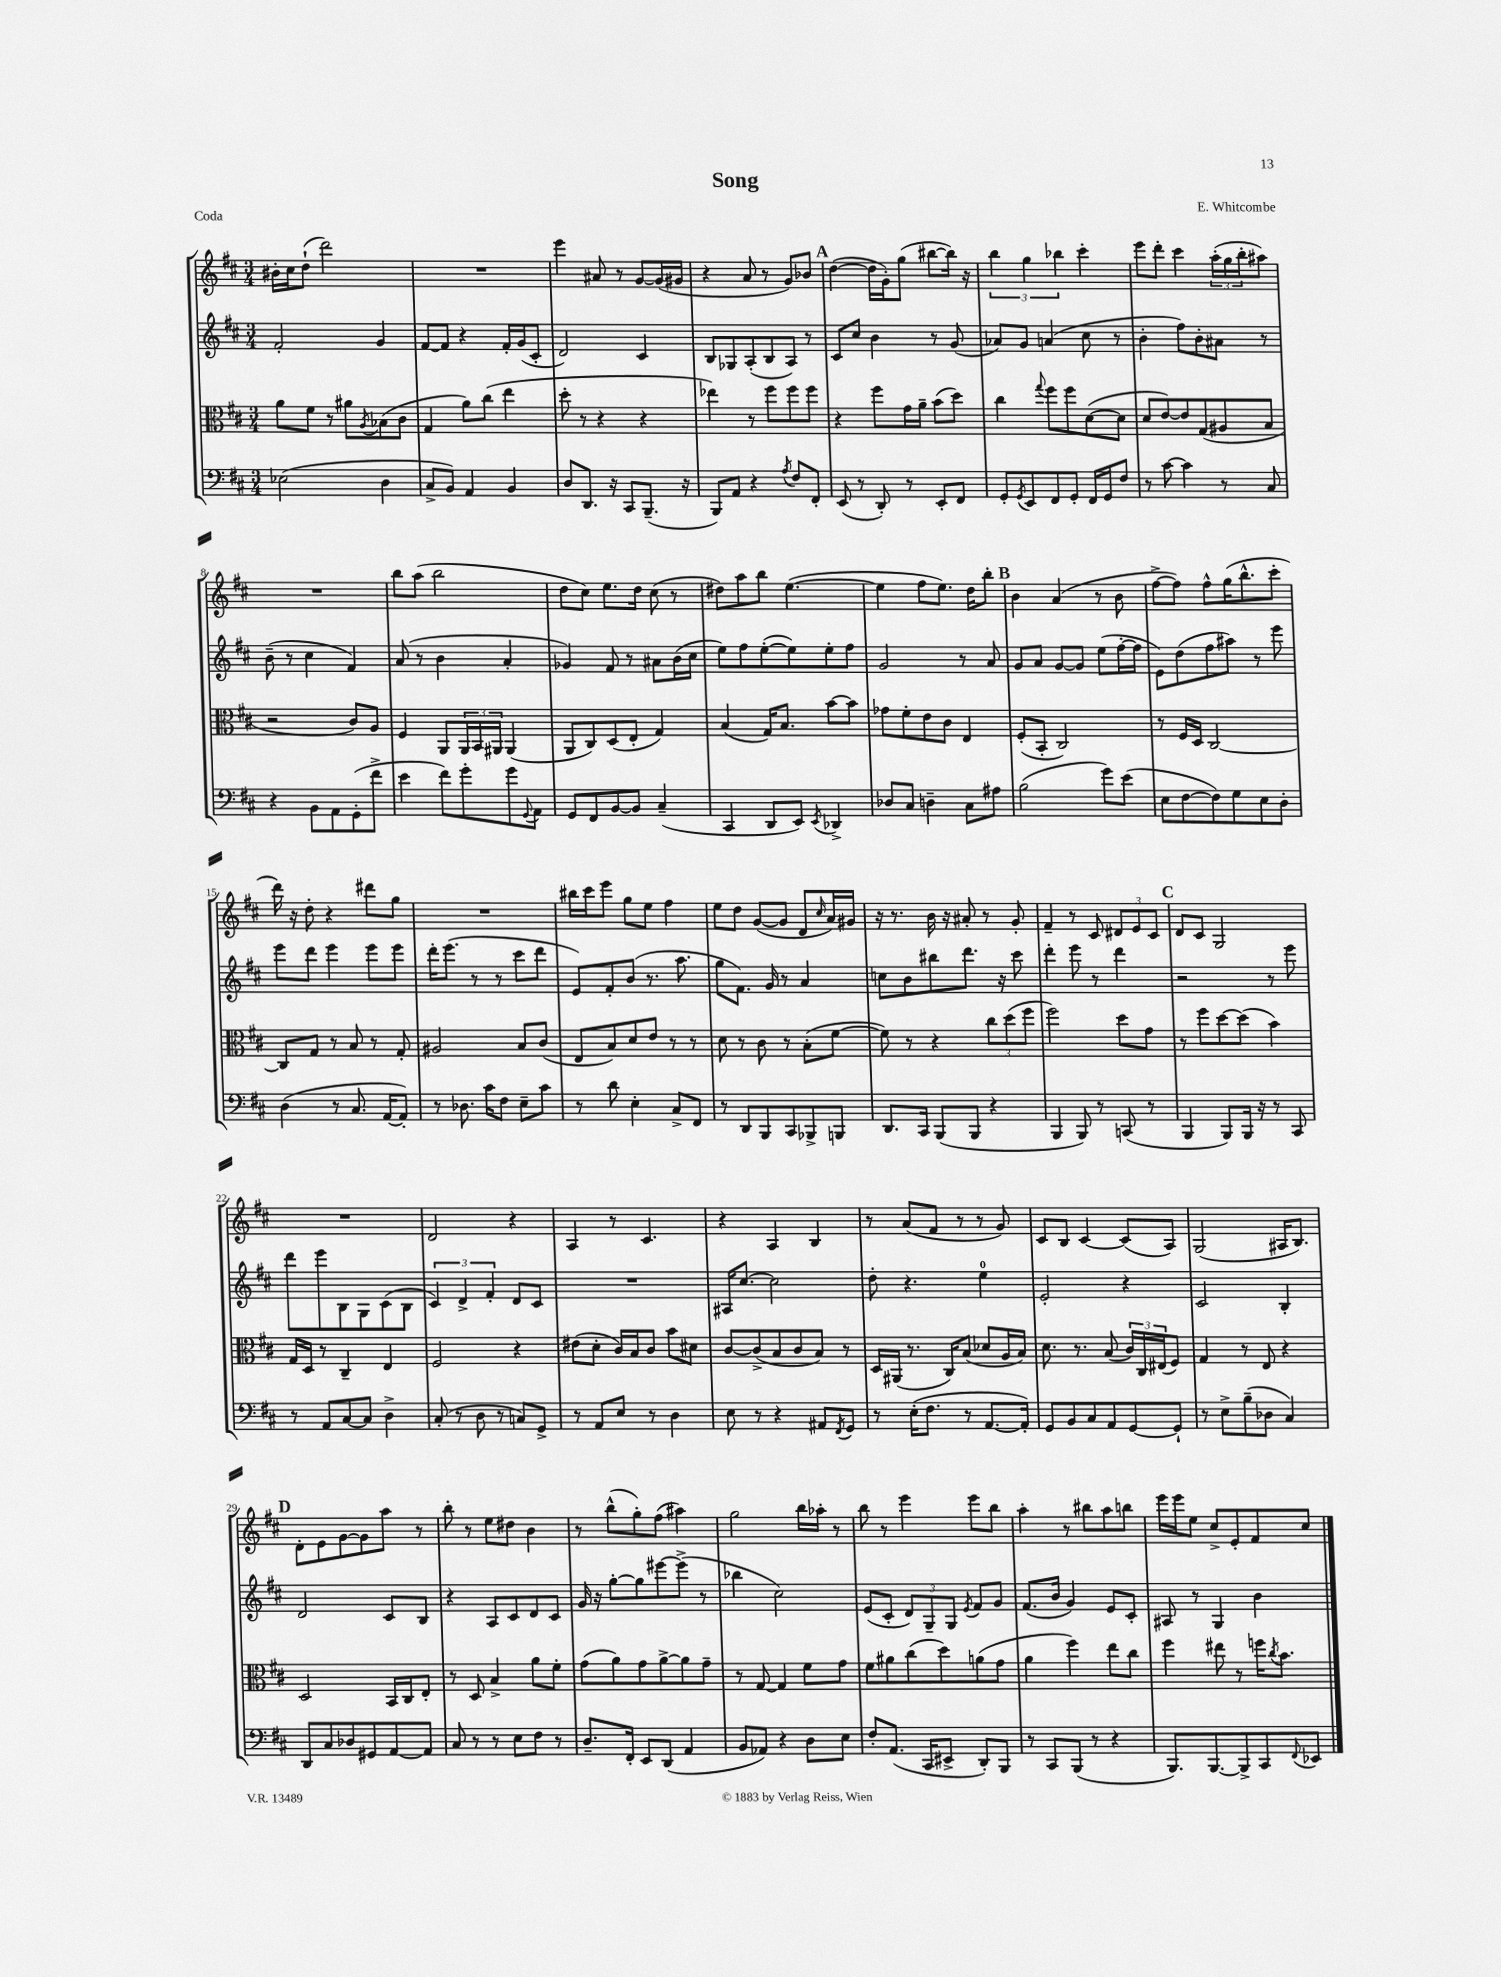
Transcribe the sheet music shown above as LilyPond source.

\header { title = "Song" composer = "E. Whitcombe" piece = "Coda" }
<<
\new StaffGroup <<
\new Staff = "s0" {
    \clef treble \key d \major \numericTimeSignature \time 3/4
    bis'16-. cis''16 d''8-!( d'''2) |
    R2. |
    e'''4 ais'8 r8 g'8~ g'16( gis'16 |
    r4 a'8 r8 g'8) bes'8 |
    \mark \markup { \bold "A" } d''4~( d''16 g'16-.) g''8( bis''8~ bis''16) r16 |
    \tuplet 3/2 { b''4 g''4 bes''4 } cis'''4-. |
    e'''8 d'''8-. cis'''4 \tuplet 3/2 { a''16-.( g''16 b''16-. } ais''8) |
    R2. |
    b''8 a''8( b''2 |
    d''8 cis''8) e''8. d''16 cis''8( r8 |
    dis''8) a''8 b''8 e''4.~( |
    e''4 fis''8 e''8.) d''16 b''8-. |
    \mark \markup { \bold "B" } b'4 a'4( r8 b'8 |
    fis''8~-> fis''8) fis''8-^ g''16( b''8.-^ cis'''8-. |
    d'''16) r16 d''8-. r4 dis'''8 g''8 |
    R2. |
    bis''16 cis'''16 e'''8 g''8 e''8 fis''4 |
    e''8 d''8 g'8~( g'8 d'8 \grace { cis''16 } a'16) gis'16 |
    r16 r8. b'16 r16 ais'8-. r8 g'8-. |
    fis'4-- r8 cis'8 \tuplet 3/2 { dis'8 e'8 cis'8 } |
    \mark \markup { \bold "C" } d'8 cis'8 g2 |
    R2. |
    d'2 r4 |
    a4 r8 cis'4. |
    r4 a4 b4 |
    r8 a'8( fis'8 r8 r8 g'8) |
    cis'8 b8 cis'4~ cis'8( a8) |
    g2( ais16 b8.) |
    \mark \markup { \bold "D" } d'8-. e'8 g'8~ g'8 a''8 r8 |
    b''8-. r8 e''8 dis''8 b'4 |
    r8 b''8-^( g''8-.) fis''8( ais''4) |
    g''2 b''16 aes''16-. r8 |
    b''8 r8 e'''4 e'''8 b''8 |
    a''4-. r8 bis''8 a''8 b''8 |
    e'''16 e'''16 e''8 cis''8-> e'8-. fis'8 cis''8 \bar "|." |
}
\new Staff = "s1" {
    \clef treble \key d \major \numericTimeSignature \time 3/4
    fis'2-. g'4 |
    fis'8~ fis'8 r4 fis'16-. g'16( cis'8-. |
    d'2) cis'4 |
    b8 ges8 a8-.( b8 a8) r8 |
    \mark \markup { \bold "A" } cis'8 cis''8 b'4 r8 g'8( |
    aes'8) g'8 a'4( cis''8 r8 |
    b'4-. fis''8) b'8-. ais'8 r8 |
    b'8--( r8 cis''4 fis'4) |
    a'8( r8 b'4 a'4-. |
    ges'4) fis'8 r8 ais'8 b'16( cis''16 |
    e''8) fis''8 e''8~-.( e''8) e''8-. fis''8 |
    g'2 r8 a'8 |
    \mark \markup { \bold "B" } g'8 a'8 g'8~ g'8 e''8( fis''16~-. fis''16 |
    e'8) d''8( fis''8 ais''8) r8 e'''8 |
    e'''8 d'''8 e'''4 e'''8 e'''8 |
    d'''16-. e'''8.( r8 r8 cis'''8 d'''8 |
    e'8) fis'8-. b'8( r8. a''8. |
    g''8 fis'8.) g'16 r8 a'4 |
    c''8 b'8 bis''8 d'''8. r16 cis'''8 |
    d'''4-. e'''8 r8 d'''4 |
    \mark \markup { \bold "C" } r2 r8 e'''8 |
    d'''8 e'''8 b8 g8 cis'8( b8 |
    \tuplet 3/2 { cis'4) d'4-> fis'4-. } d'8 cis'8 |
    R2. |
    ais16 cis''8.~ cis''2 |
    d''8-. r4. e''4-0 |
    e'2-. r4 |
    cis'2 b4-. |
    \mark \markup { \bold "D" } d'2 cis'8 b8 |
    r4 a8 cis'8 d'8 cis'8 |
    g'16 r16 g''8~-. g''8 eis'''8~ eis'''8->( r8 |
    bes''4 cis''2) |
    e'8( cis'8-. \tuplet 3/2 { d'8) g8-- g8 } \acciaccatura { e'8 } fis'8 g'8 |
    fis'8.( b'16 g'4) e'8 cis'8-. |
    ais8 r8 g4 b'4 \bar "|." |
}
\new Staff = "s2" {
    \clef alto \key d \major \numericTimeSignature \time 3/4
    a'8 fis'8 r8 ais'8 \acciaccatura { a8 } bes8( cis'8 |
    g4 a'8) cis''8( e''4 |
    d''8-. r8 r4 r4 |
    ees''4) r8 fis''8 fis''8 fis''8 |
    \mark \markup { \bold "A" } r4 fis''8 g'16 a'16-- b'8( d''8) |
    cis''4 \appoggiatura { g''8 } fis''8 fis''8 d'8~( d'8 |
    d'8 e'8~) e'8 g8( ais8 b8 |
    r2 cis'8) a8 |
    fis4 a,8 \tuplet 3/2 { a,16 b,16 ais,16 } ais,4( |
    a,8 cis8) d8( e8-. g4) |
    b4( g16) b8. b'8~ b'8 |
    ges'8 fis'8-. e'8 cis'8 e4 |
    \mark \markup { \bold "B" } fis8-.( b,8-. cis2) |
    r8 fis16 d16 cis2~ |
    cis8 g8 r8 b8 r8 g8-. |
    ais2 b8 cis'8( |
    e8 b8) d'8 e'8 r8 r8 |
    d'8 r8 cis'8 r8 b8-.( fis'8~ |
    fis'8) r8 r4 \tuplet 3/2 { cis''8 d''8( fis''8 } |
    fis''2) d''8 g'8 |
    \mark \markup { \bold "C" } r8 fis''8 d''8~ d''8( b'4) |
    g16 d16 r8 cis4-- e4 |
    fis2 r4 |
    eis'8( d'8-. cis'16) b16 cis'8 b'8 dis'8 |
    cis'8~ cis'8->( b8 cis'8 b8) r8 |
    d16 ais,16( r8. cis16) b8( des'8 a16 b16) |
    d'8. r8. b8( \tuplet 3/2 { cis'16) cis16 eis16( } fis8) |
    g4 r8 e8 r4 |
    \mark \markup { \bold "D" } d2 b,16 cis16 e8-. |
    r8 d8 b4-> a'8 fis'8-. |
    g'8( a'8) g'8 a'8~-> a'8 g'8-- |
    r8 g8~ g4 fis'8 g'8 |
    fis'8 ais'8 cis''8( d''8) a'8( g'8 |
    a'4 fis''4) e''8 cis''8 |
    fis''4 eis''8 r8 f''16 \acciaccatura { cis''8 } b'8. \bar "|." |
}
\new Staff = "s3" {
    \clef bass \key d \major \numericTimeSignature \time 3/4
    ees2( d4 |
    cis8-> b,8) a,4 b,4 |
    d8 d,8. r16 cis,8 b,,8.--( r16 |
    b,,8) a,8 r4 \acciaccatura { a8 } fis8 fis,8-. |
    \mark \markup { \bold "A" } e,8( r8 d,8-.) r8 e,8-. fis,8 |
    g,8-. \acciaccatura { g,8 } e,8 fis,8 g,8-. fis,16 g,16 fis8 |
    r8 cis'8~ cis'4 r8 cis8 |
    r4 b,8 a,8 g,8-.( fis'8-> |
    e'4 fis'8) g'8-. g'8 \appoggiatura { g,8 } a,8 |
    g,8 fis,8 b,8~ b,8 cis4--( |
    cis,4 d,8 e,8) \acciaccatura { e,8 } des,4-> |
    des8 cis8 d4-- cis8 ais8 |
    \mark \markup { \bold "B" } b2( g'8) e'8( |
    e8 fis8~ fis8) g8 e8 d8-. |
    d4( r8 cis8. a,16~ a,8-.) |
    r8 des8. cis'16 fis8 e8-- cis'8 |
    r8 d'8 e4-. cis8-> fis,8 |
    r8 d,8 b,,8 cis,8 bes,,8-> b,,8 |
    d,8. cis,16 b,,8( b,,8 r4 |
    b,,4 b,,8) r8 c,8( r8 |
    \mark \markup { \bold "C" } b,,4 b,,8) b,,16 r16 r8 cis,8 |
    r8 a,8 cis8~ cis8 d4-> |
    cis8-.( r8 d8 r8 c8) g,8-> |
    r8 a,8 e8 r8 d4 |
    e8 r8 r4 ais,8 \acciaccatura { fis,8 } g,8 |
    r8 e16-.( fis8. r8 a,8.~ a,16-.) |
    g,8 b,8 cis8 a,8 g,8~ g,8-! |
    r8 e8-> b8--( des8 cis4) |
    \mark \markup { \bold "D" } d,8 cis8 des8 gis,8 a,8~ a,8 |
    cis8 r8 r8 e8 fis8 r8 |
    d8.-- fis,16-. e,8 d,8( a,4 |
    b,8 aes,8) r4 d8 e8 |
    fis8-. a,8.( cis,16 eis,8-> d,8-.) b,,8 |
    r8 cis,8 b,,8( r8 r4 |
    b,,8.) b,,8.~ b,,8-> cis,8 \appoggiatura { fis,8 } ees,8 \bar "|." |
}
>>
>>
